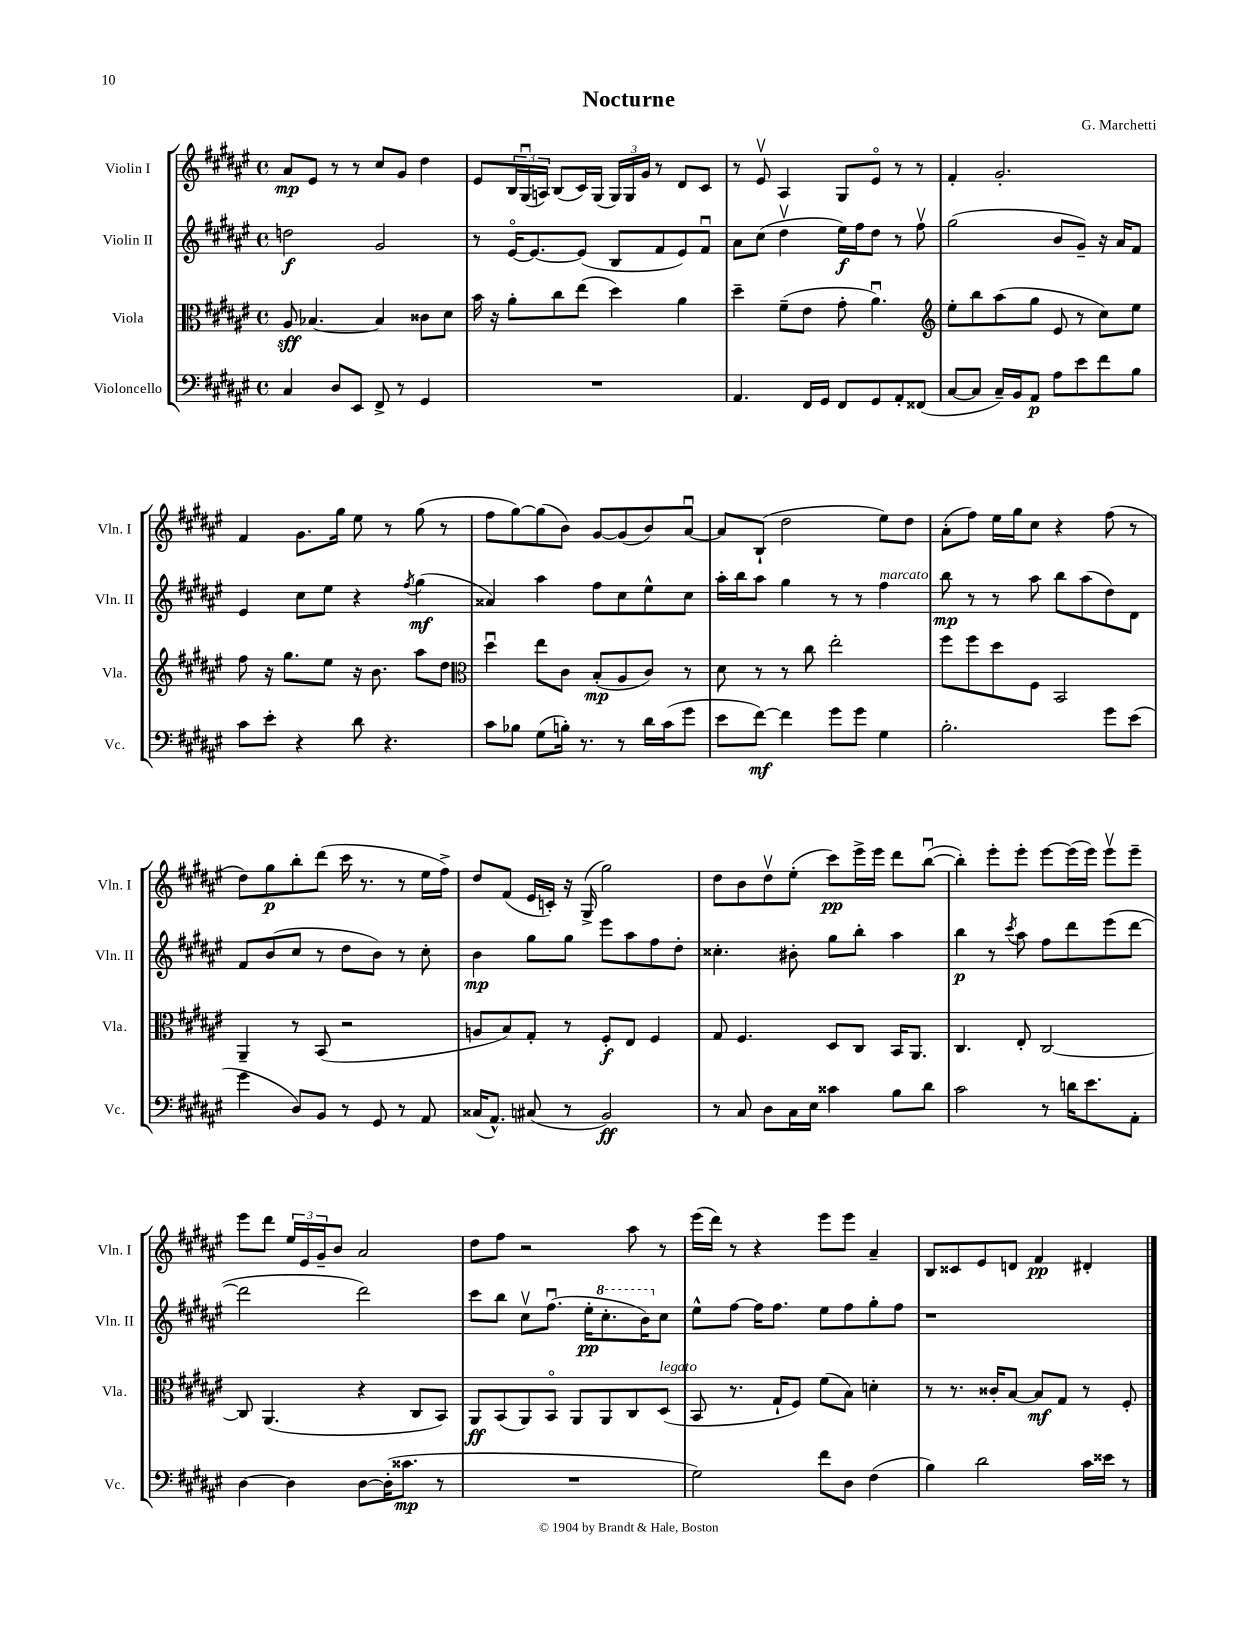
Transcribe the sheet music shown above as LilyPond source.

\header { title = "Nocturne" composer = "G. Marchetti" }
<<
\new StaffGroup <<
\new Staff = "s0" \with { instrumentName = "Violin I" shortInstrumentName = "Vln. I" } {
    \clef treble \key fis \major \defaultTimeSignature \time 4/4
    ais'8\mp eis'8 r8 r8 cis''8 gis'8 dis''4 |
    eis'8 \tuplet 3/2 { b16 gis16\downbow( a16) } b8( cis'16) gis16( \tuplet 3/2 { gis16) gis16 gis'16 } r8 dis'8 cis'8 |
    r8 eis'8\upbow ais4 gis8 eis'8\flageolet r8 r8 |
    fis'4-. gis'2.-. |
    fis'4 gis'8. gis''16 eis''8 r8 gis''8( r8 |
    fis''8 gis''8~) gis''8( b'8) gis'8~ gis'8( b'8) ais'8~\downbow |
    ais'8 b8-!( dis''2 eis''8) dis''8 |
    ais'8-.( fis''8) eis''16 gis''16 cis''8 r4 fis''8( r8 |
    dis''8) gis''8\p b''8-. dis'''8( cis'''16 r8. r8 eis''16 fis''16->) |
    dis''8 fis'8( eis'16 c'16-.) r16 gis16->( gis''2) |
    dis''8 b'8 dis''8\upbow eis''8-.( cis'''8\pp) eis'''16-> eis'''16 dis'''8 b''8~\downbow( |
    b''4-.) eis'''8-. eis'''8-. eis'''8~ eis'''16( eis'''16) eis'''8\upbow eis'''8-- |
    eis'''8 dis'''8 \tuplet 3/2 { eis''16 eis'16 gis'16-- } b'8 ais'2 |
    dis''8 fis''8 r2 ais''8 r8 |
    eis'''16( dis'''16) r8 r4 eis'''8 eis'''8 ais'4-- |
    b8 cisis'8 eis'8 d'8 fis'4\pp dis'4-. \bar "|." |
}
\new Staff = "s1" \with { instrumentName = "Violin II" shortInstrumentName = "Vln. II" } {
    \clef treble \key fis \major \defaultTimeSignature \time 4/4
    d''2\f gis'2 |
    r8 eis'16~\flageolet eis'8.~ eis'8( b8 fis'8 eis'8) fis'8\downbow |
    ais'8 cis''8( dis''4\upbow eis''16\f) fis''16 dis''8 r8 fis''8\upbow |
    gis''2( b'8 gis'8--) r16 ais'16 fis'8 |
    eis'4 cis''8 eis''8 r4 \acciaccatura { fis''8 } gis''4\mf( |
    aisis'4) ais''4 fis''8 cis''8 eis''8-^ cis''8 |
    ais''16-. b''16 ais''8 gis''4 r8 r8 fis''4^\markup { \italic "marcato" } |
    b''8\mp r8 r8 ais''8 b''8 ais''8( dis''8) dis'8 |
    fis'8 b'8( cis''8 r8 dis''8 b'8) r8 cis''8-. |
    b'4\mp gis''8 gis''8 eis'''8 ais''8 fis''8 dis''8-. |
    cisis''4.-. bis'8-. gis''8 b''8-. ais''4 |
    b''4\p r8 \acciaccatura { cis'''8 } ais''8 fis''8 dis'''8 eis'''8( dis'''8~ |
    dis'''2 dis'''2) |
    cis'''8 b''8 cis''8\upbow fis''8.\downbow( eis''16-.\pp \ottava #1 cis'''8.-. b''16) \ottava #0 cis''8 |
    eis''8-^ fis''8~ fis''16 fis''8. eis''8 fis''8 gis''8-. fis''8 |
    r1 \bar "|." |
}
\new Staff = "s2" \with { instrumentName = "Viola" shortInstrumentName = "Vla." } {
    \clef alto \key fis \major \defaultTimeSignature \time 4/4
    ais8\sff bes4.~ bes4 cisis'8 dis'8 |
    b'16 r16 ais'8-. cis''8 eis''8( dis''4) ais'4 |
    dis''4-- fis'8--( eis'8 gis'8-. ais'4.\downbow) |
    \clef treble eis''8-. b''8 ais''8( gis''8 eis'8 r8 cis''8) eis''8 |
    fis''8 r16 gis''8. eis''8 r16 b'8. ais''8 dis''8 |
    \clef alto dis''4\downbow eis''8 cis'8 b8-.\mp( ais8 cis'8) r8 |
    dis'8 r8 r8 cis''8 eis''2-. |
    fis''8 fis''8 dis''8 fis8 b,2 |
    ais,4-- r8 b,8( r2 |
    a8 b8) gis8-. r8 fis8-.\f eis8 fis4 |
    gis8 fis4. dis8 cis8 b,16 ais,8. |
    cis4. eis8-. cis2~ |
    cis8 ais,4.( r4 cis8 b,8) |
    ais,8\ff b,8( ais,8) b,8\flageolet ais,8 ais,8 cis8 dis8^\markup { \italic "legato" }( |
    b,8 r8. gis16-! fis8) fis'8( b8) d'4-. |
    r8 r8. cisis'16-. b8~ b8\mf gis8 r8 fis8-. \bar "|." |
}
\new Staff = "s3" \with { instrumentName = "Violoncello" shortInstrumentName = "Vc." } {
    \clef bass \key fis \major \defaultTimeSignature \time 4/4
    cis4 dis8 eis,8 fis,8-> r8 gis,4 |
    R1 |
    ais,4. fis,16 gis,16 fis,8 gis,8 ais,8-. fisis,8( |
    cis8~ cis8 cis16--) b,16 ais,8\p ais8 eis'8 fis'8 b8 |
    cis'8 eis'8-. r4 dis'8 r4. |
    cis'8 bes8 gis8( b16-.) r8. r8 dis'16 cis'16( gis'8 |
    eis'8 fis'8~\mf) fis'4 gis'8 gis'8 gis4 |
    b2.-. gis'8 eis'8( |
    gis'4 dis8) b,8 r8 gis,8 r8 ais,8 |
    cisis16( ais,8.-^) cis8( r8 b,2\ff) |
    r8 cis8 dis8 cis16 eis16 cisis'4 b8 dis'8 |
    cis'2 r8 d'16 eis'8. ais,8-. |
    dis4~ dis4 dis8~ dis16-.( cisis'8.\mp r8 |
    R1 |
    gis2) fis'8 dis8 fis4( |
    b4) dis'2 cis'16 eisis'16 r8 \bar "|." |
}
>>
>>
\layout { \context { \Score \remove "Bar_number_engraver" } }
